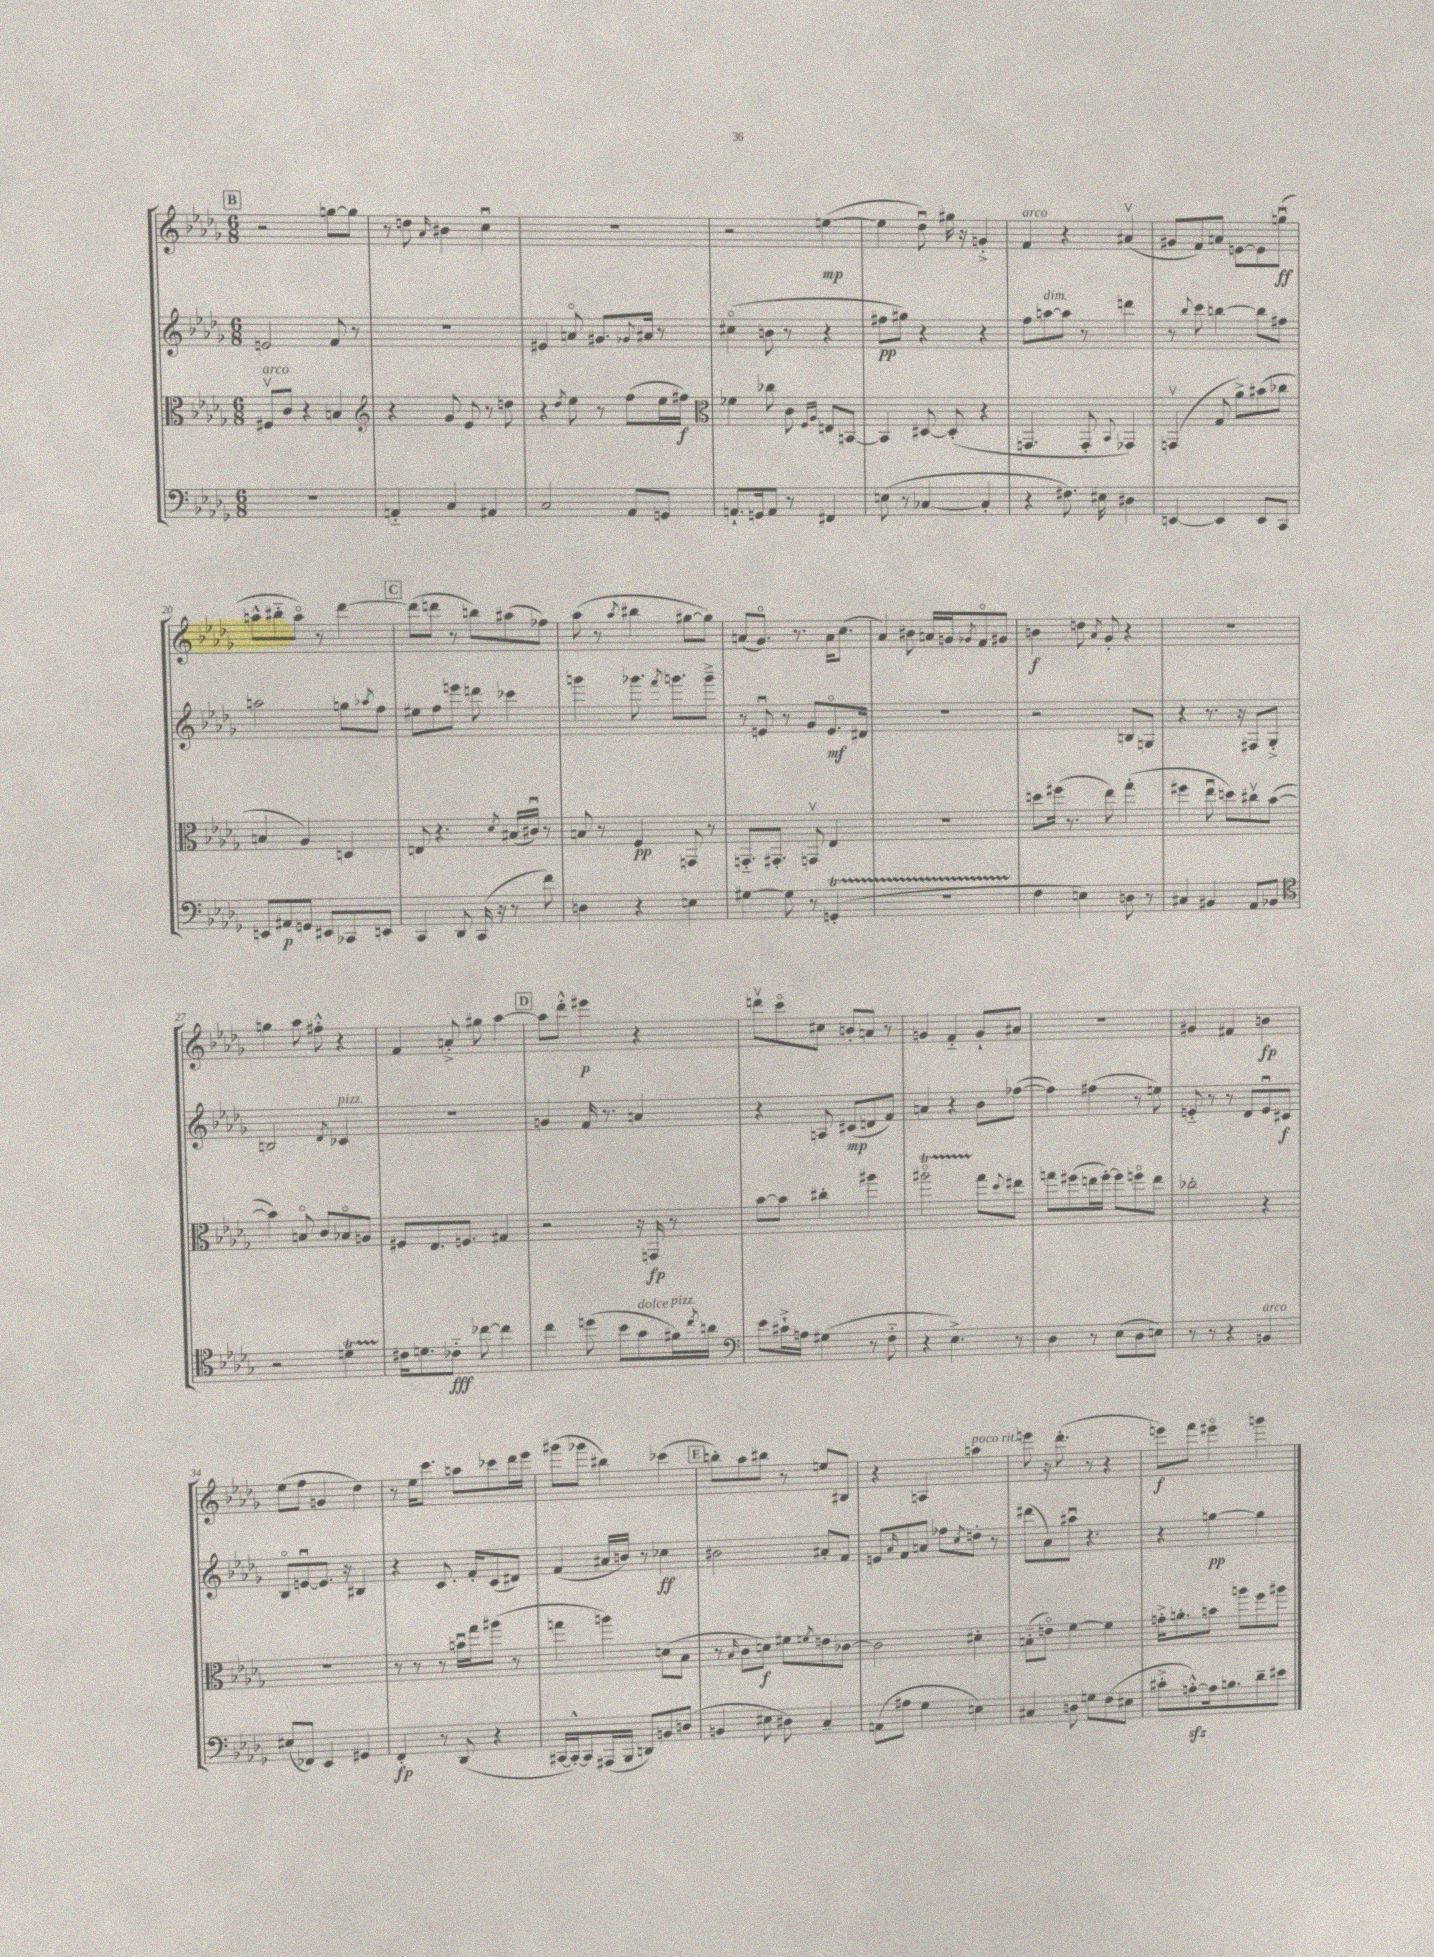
<<
\new StaffGroup <<
\new Staff = "s0" {
    \clef treble \key des \major \numericTimeSignature \time 6/8
    \mark \markup { \box "B" } r2 g''8~ g''8 |
    r8 d''8 \grace { aes'16 } bis'4 c''4\downbow |
    R2. |
    r2 e''4~\mp( |
    e''4 des''8\downbow) gis''16 r16 g'4-.-> |
    f'4^\markup { \italic "arco" } r4 ais'4\upbow( |
    gis'8 f'8) a'8 e'8~ e'8 g''8\downbow\ff( |
    a''8-^ bis''8-_ a''8\flageolet) r8 des'''4~ |
    \mark \markup { \box "C" } des'''8( d'''8 r8 b''8) ais''8( fes''8) |
    aes''8( r8 \acciaccatura { aes''8 } bis''4 gis''8~ gis''8) |
    a'8( ges'8.\flageolet) r8. a'16 c''8.( |
    aes'4) bis'8 a'16 g'16 \acciaccatura { ges'8 } f'8\flageolet gis'8 |
    b'4\f d''8 \acciaccatura { aes'8 } ges'8-. r4 |
    R2. |
    g''4 aes''8 fis''8-.-^ r4 |
    f'4 a'8-.-> gis''8 aes''4~ |
    \mark \markup { \box "D" } aes''8 des'''8-.-^ eis'''4\p r4 |
    d'''8\upbow c'''8\flageolet cis''8 b'8-. a'8 r8 |
    g'4 f'4-_ g'8-! ais'8 |
    R2. |
    gis'4 fis'4 b'4\fp |
    ees''8( f''8 g'4 des''4) |
    r8 ees''16 c'''8. a''8 ces'''8 des'''16 ees'''16 |
    gis'''8( ges'''8 bis''4) ces'''4( |
    \mark \markup { \box "E" } b''8-.) aes''8 bis''8 r8 e''8 bis8 |
    r4 a4 a''4^\markup { \italic "poco rit." } |
    e'''8 r16 des'''8.-.( r8 r4 |
    e'''8\f) f'''8 eis'''4\flageolet g'''4 \bar "|." |
}
\new Staff = "s1" {
    \clef treble \key des \major \numericTimeSignature \time 6/8
    \mark \markup { \box "B" } e'2 f'8 r8 |
    R2. |
    eis'4 a'8\flageolet gis'8. \appoggiatura { ges'8 } ais'16 r8 |
    cis''4\flageolet( b'8 r8 r4 |
    fis''8\pp gis''8) r4 r4 |
    f''8 a''8~^\markup { \italic "dim." } a''8 r8 d'''4 |
    r8 \appoggiatura { bes''8 } c'''8 b''4~ b''8 fis''8 |
    a''2 g''8 \acciaccatura { aes''8 } f''8 |
    \mark \markup { \box "C" } eis''8 f''8 e'''8 d'''8 ces'''4 |
    g'''4 ges'''8. \acciaccatura { f'''8 } g'''8. g'''8---> |
    r8 e'8\downbow r8 ges'8 e'8.\flageolet\mf dis'16 |
    R2. |
    r2 b8 g8 |
    r4 r8. r16 fis8 ges8-.-> |
    b2 \acciaccatura { des'8 } ces'4^\markup { \italic "pizz." } |
    R2. |
    \mark \markup { \box "D" } g'4 f'16 r8. a'4 |
    r4 a8 cis'8\mp( d'8 f'8) |
    a'4 r4 bes'8 fes''8~( |
    fes''4) fis''4( r8 e''8) |
    e'8-_ r8 r8 des'8 e'8\downbow cis'8\f |
    bes8\flageolet e'8~\downbow e'8. r16 bis4 |
    r4 c'8. f'16-. c'8( dis'8) |
    f'4( ais'16 b'16) r8 ces''4\ff |
    \mark \markup { \box "E" } bis'2 ais'8-. f'8 |
    e'8 \grace { aes'16 } f'8 a'8 fes''8 \acciaccatura { c''8 } d''8-. r8 |
    dis'''8( aes'8) ais''8\downbow r4. |
    r4 g''4~\pp g''4 \bar "|." |
}
\new Staff = "s2" {
    \clef alto \key des \major \numericTimeSignature \time 6/8
    \mark \markup { \box "B" } fis8\upbow^\markup { \italic "arco" } c'8 r4 b4 |
    \clef treble r4 ges'8 ees'8 r8 d''8 |
    r4 \acciaccatura { des''8 } ees''8 r8 f''8( ees''16 fis''16\f) |
    \clef alto fes'4 ces''8 c'8 \grace { f16 aes16 } e8 b,8~ |
    b,4 dis8~ dis8-.( r4 |
    g,4. g,8-. \appoggiatura { bes,8 } ges,4) |
    g,4\upbow( ges8 aes'8->) bis'8( ces''8 |
    b4 aes4) d4 |
    \mark \markup { \box "C" } e8 r4. \acciaccatura { des'8 } bis16( cis'16\downbow) r8 |
    b8 r8 f4\pp g,8 r8 |
    g,8.-_ gis,8.-. g,8\upbow ees4 |
    R2. |
    d''8 fis''16( r8. ees''8) ges''4-.( |
    fis''4 ees''8\downbow d''8) cis''8\upbow bes'8~( |
    bes'4) b8\flageolet c'8 bes8\flageolet a8 |
    fis8 ees8. f8. gis4 |
    \mark \markup { \box "D" } r2 r16 g,16\fp r8 |
    bes'8~ bes'8 cis''4-. ais''4 |
    ais''2\flageolet\startTrillSpan ges''8\stopTrillSpan \appoggiatura { des''8 } eis''8 |
    g''8 fis''8( e''16 fis''16~-.) fis''8 f''8\flageolet e''8 |
    ces''2-. r4 |
    R2. |
    r8 r8 r8 b'16\downbow ges''16 ais''8( r8 |
    g''4 a''4) d'8( bes8 |
    \mark \markup { \box "E" } r8 \grace { bes16 } c'8 d'8\f) fis'8 \acciaccatura { f'8 } e'8 ces'8~ |
    ces'2 dis'4-. |
    b8-_( e'8\flageolet) f'4~ f'4 |
    g'16-.-> a'8.-. b'8 a''8 f''8 ais''8 \bar "|." |
}
\new Staff = "s3" {
    \clef bass \key des \major \numericTimeSignature \time 6/8
    \mark \markup { \box "B" } R2. |
    a,4-_ c4 ais,4 |
    c2 aes,8 g,8 |
    a,8.-! g,16 a,8 r8 fis,4 |
    e8( r8 ces4~ ces4-. |
    r4 fis8.) eis16 dis4 |
    e,4~ e,4 e,8 c,8 |
    e,8 ais,8\p g,8 eis,8 ces,8 e,8 |
    \mark \markup { \box "C" } c,4 des,8 c,16( r16 r8 f'8) |
    d4 r4 e4 |
    gis4~ gis8 r8 g,4-.\startTrillSpan( |
    r2. |
    f4\stopTrillSpan e4) d8 r8 |
    cis4 bis,4 aes,8 bes,8 |
    \clef tenor r2 d'4\startTrillSpan |
    cis'16\stopTrillSpan d'8. ces'8-_\fff ces''8~ ces''4 |
    \mark \markup { \box "D" } c''4 d''8( bes'8 ges'8^\markup { \italic "dolce" } fis'16^\markup { \italic "pizz." }) \acciaccatura { c''8 } a'16 |
    \clef bass ees'8 cis'16-!-> a16 gis4( r8 f8-_ |
    r4 ees4.->) r8 |
    des4 r8 ees8( des8 e8) |
    r8 r8 r4 b,4^\markup { \italic "arco" } |
    eis8( fes,8) ees,4 gis,4 |
    f,4-.\fp r8 des,8( r4 |
    cis,16~ cis,16~-.-^) cis,8 ais,,16( bes,,16 d,8) b,8 d8( |
    \mark \markup { \box "E" } b,4 eis8 dis8) c4-- |
    a,8( ais8 ges4 e4) |
    cis4 d8 g8 f8( eis8 |
    cis'8-.-> a8~-.-^\sfz) a16 b8. des'8-- eis'8 \bar "|." |
}
>>
>>
\layout { \context { \Score currentBarNumber = #13 } }
